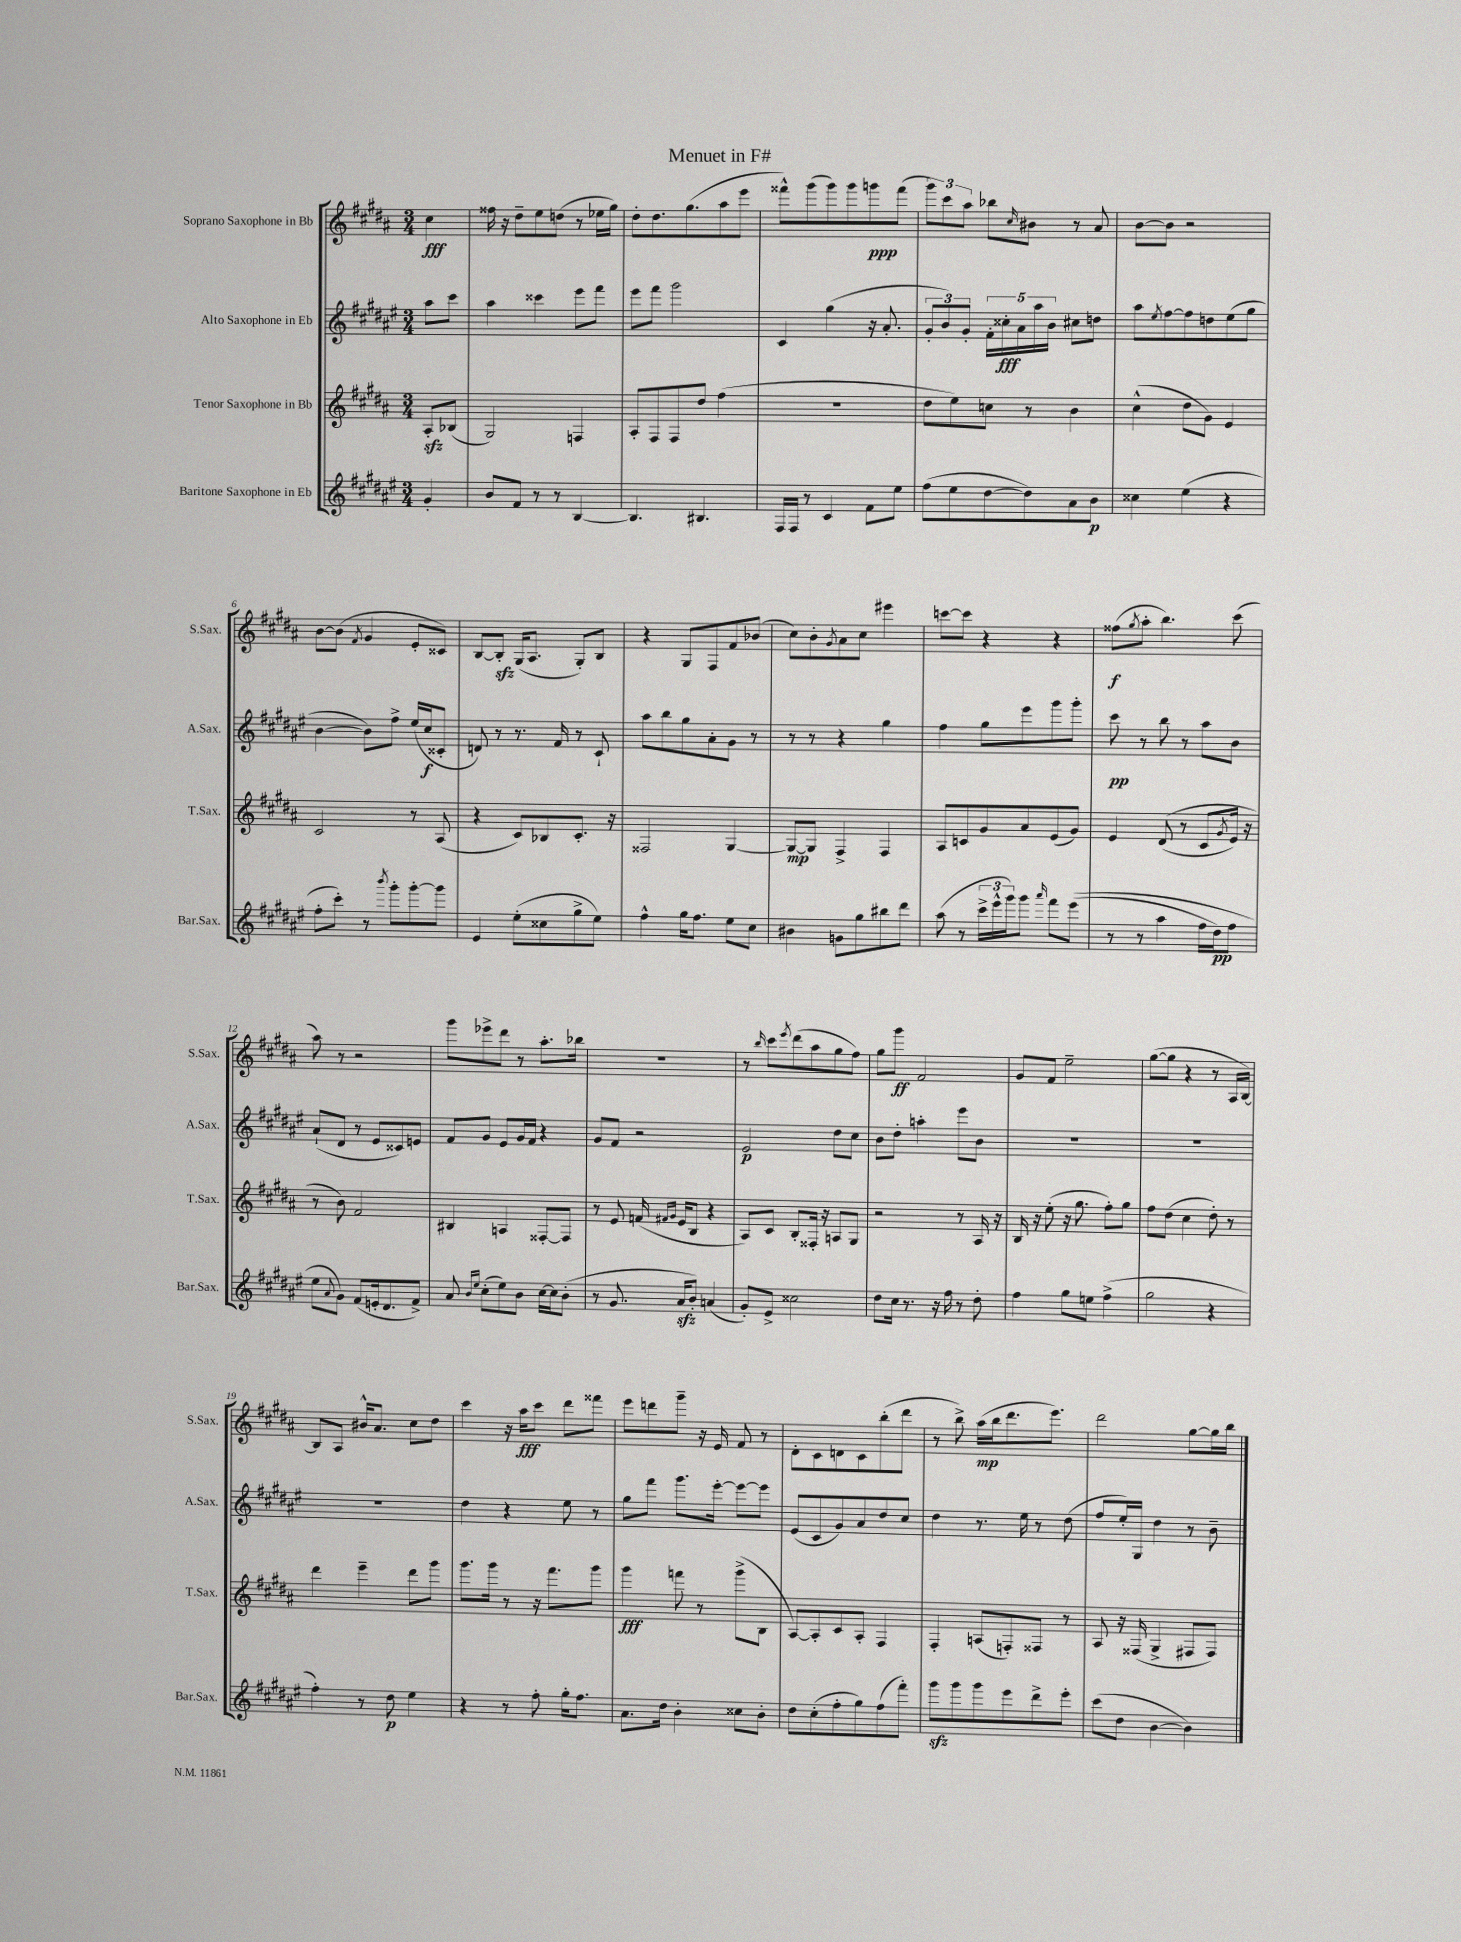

**kern	**kern	**kern	**kern
*staff4	*staff3	*staff2	*staff1
*clefG2	*clefG2	*clefG2	*clefG2
*k[f#c#g#d#a#e#]	*k[f#c#g#d#a#]	*k[f#c#g#d#a#e#]	*k[f#c#g#d#a#]
*M3/4	*M3/4	*M3/4	*M3/4
4g#'	8A#'	8aa#	4cc#
.	(8B-	8ccc#	.
=	=	=	=
8b	2G#)	4aa#	16ff##
.	.	.	16r
8f#	.	.	8dd#~
8r	.	4ccc##	8ee
8r	.	.	(8dd
[4B	4F	8eee#	8r
.	.	8fff#	16ee-
.	.	.	16gg#)
=	=	=	=
4.B]	8A#'	8eee#	8dd#'
.	8F#	8fff#	8.dd#
.	8F#	2ggg#	.
.	.	.	(8.gg#
4.B#	8dd#	.	.
.	(4ff#	.	8aa#
.	.	.	8eee
=	=	=	=
16F#	2.r	4c#	8fff##^^)
16F#	.	.	.
8r	.	.	(8ggg#
4c#	.	(4gg#	8ggg#)
.	.	.	8ggg#
8f#	.	16r	8ggg
.	.	8.a#'	.
8ee#	.	.	(8fff##
=	=	=	=
(8ff#	8dd#	12g#'	12ggg#)
.	.	12b)	12ccc#
8ee#	8ee)	.	.
.	.	12g#'	12aa#
[8dd#	8cc	20f#'	8bb-
.	.	20cc##'	.
.	.	20a#	.
.	.	.	16qqcc#
8dd#])	8r	.	8b#
.	.	20aa#	.
.	.	20b	.
8a#	4b	8cc#	8r
8b	.	8dd	8a#
=	=	=	=
4cc##	(4cc#^^	8aa#	[8b
.	.	8qee#	.
.	.	[8ff#	8b]
(4ee#	8dd#	8ff#]	2r
.	8g#)	8dd	.
4r	4e	(8ee#	.
.	.	8gg#	.
=	=	=	=
8ff#'	2c#	[4b	[8b
8ccc#')	.	.	(8b]
.	.	.	8qf#
8r	.	8b])	4g#
8qbbb	.	.	.
8ggg#'	.	8ff#^	.
[8ggg#'	8r	(16ee#	8e'
.	.	16cc#	.
8ggg#]	(8A#	8c##'	8c##)
=	=	=	=
4e#	4r	8d)	[8B
.	.	8r	8B']
(8ee#'	8c#)	8.r	(16G#
.	.	.	8.A#
8cc##	8B-	.	.
.	.	16f#	.
8gg#^	8.c#'	8r	8G#')
8ee#)	.	8c#`	8B
.	16r	.	.
=	=	=	=
4ff#^^	2F##	8aa#	4r
.	.	8bb	.
16gg#	.	8gg#	8G#
8.ff#	.	.	.
.	.	8a#'	8F#
8ee#	[4G#	8g#	8f#
8cc#	.	8r	(8b-
=	=	=	=
4b#	8G#_	8r	8cc#)
.	8G#]	8r	8b'
.	.	.	8qg#
8g	4F#^	4r	8a#
8gg#	.	.	8cc#
8bb#	4F#	4gg#	4eee#
8ddd#	.	.	.
=	=	=	=
(8aa#	8A#	4ff#	[8ccc
8r	8c	.	8ccc]
24ccc#^	8g#	8gg#	4r
24eee#^^	.	.	.
24ggg#)	.	.	.
8ggg#	8a#	8eee#	.
16qqaaa#	.	.	.
8fff#	(8e	8ggg#	4r
&((8eee#	8g#)	8ggg#'	.
=	=	=	=
8r	4e	8ccc#	(8ff##
.	.	.	8qgg#
8r	.	8r	8aa#'
4aa#	&((8d#	8bb	4.bb)
.	8r	8r	.
16ff#	8c#	8aa#	.
16dd#)	.	.	.
.	8qg#	.	.
8ff#	16e)	8b	(8ccc#
.	16r	.	.
=	=	=	=
8ee#	8r	(8a#`	8aa#)
8qqa#	.	.	.
8g#&)	8b&)	8d#	8r
(8f#	2f#	8r	2r
16e'	.	8e#	.
8.d#	.	.	.
.	.	8c##)	.
8f#^)	.	8e	.
=	=	=	=
8a#	4B#	8f#	8ggg#
16qqb	.	.	.
16qqee#	.	.	.
(8cc#'	.	8g#	8eee-^
8ee#)	4A	8e#	8ddd#
8b	.	16g#	8r
.	.	16f#	.
[16cc#	[8F##'	4r	8.aa#'
16cc#]	.	.	.
(8b'	8F##]	.	.
.	.	.	16bb-
=	=	=	=
8r	8r	8g#	2.r
8.g#	8e	8f#	.
.	(16f	2r	.
.	16qqf#	.	.
.	16qqg#	.	.
16a#	16e	.	.
8b')	8B	.	.
(4a	4r	.	.
=	=	=	=
8g#')	8A#)	2e#	8r
.	.	.	16qqbb
8e#^	8c#	.	8ccc#
.	.	.	8qeee
2cc##	8B'	.	(8ddd#
.	16F##'	.	8aa#
.	16r	.	.
.	8A	8dd#	8gg#
.	8G#	8cc#	8ff#)
=	=	=	=
8dd#	2r	8b	8gg#
16cc#	.	8dd#'	8ggg#
8.r	.	.	.
.	.	4aa'	2f#
16r	.	.	.
16ff#	.	.	.
8r	8r	8eee#	.
8dd#'	16A#	8b	.
.	16r	.	.
=	=	=	=
4ff#	16B	2.r	8g#
.	16r	.	.
.	(8ee'	.	8f#
8gg#	16r	.	2ee~
.	8.gg#	.	.
8ee	.	.	.
(4ff#^	8ff#')	.	.
.	8gg#	.	.
=	=	=	=
2gg#	8ff#	2.r	([8gg#
.	(8dd#	.	8gg#]
.	4cc#	.	4r
4r	8dd#')	.	8r
.	8r	.	16A#
.	.	.	[16B)
=	=	=	=
4ff#')	4ddd#	2.r	8B]
.	.	.	8A#
8r	4eee~	.	16b#^^
.	.	.	8.a#
8dd#	.	.	.
4ee#	8ddd#	.	8cc#
.	8ggg#	.	8dd#
=	=	=	=
4r	8.ggg#	4dd#	4ccc#
.	16ggg#	.	.
8r	8r	4r	16r
.	.	.	16aa#
8ff#'	16r	.	8ccc#
.	8.fff#	.	.
16gg#'	.	8ee#	8ddd#
8.ff#	.	.	.
.	8ggg#	8r	8fff##
=	=	=	=
8.a#	4ggg#	8gg#	8eee
.	.	8fff#	8ddd
16dd#	.	.	.
4b'	8fff	8.ggg#	8ggg#~
.	8r	.	16r
.	.	[16eee#'	16e
8cc##	(8ggg#^	8eee#_	8f#
8b'	8B	8eee#]	8r
=	=	=	=
8dd#	[8A#)	(8e#	8d#'
(8cc#'	8A#']	8c#	8c#
8ff#'	8c#	8g#)	8d
8gg#)	8A#'	8a#	8c#
(8ff#	4F#	8dd#	(8bb'
8fff#')	.	8cc#	8ddd#
=	=	=	=
8ggg#	4F#'	4dd#	8r
8ggg#	.	.	8bb^)
8ggg#	(8A	8.r	(16aa#
.	.	.	16bb
8eee#	8F')	.	8.ddd#
.	.	16ee#	.
8ddd#^	8F##	8r	.
.	.	.	8.eee)
8eee#'	8r	(8dd#	.
=	=	=	=
(8ccc#	8A#	8ff#	2ddd#
8dd#	16r	16ee#')	.
.	(16F##	16G#	.
[4b	4G#^	4dd#	.
4b])	8F#	8r	[8gg#
.	8F#)	8b~	16gg#]
.	.	.	16bb
==	==	==	==
*-	*-	*-	*-
